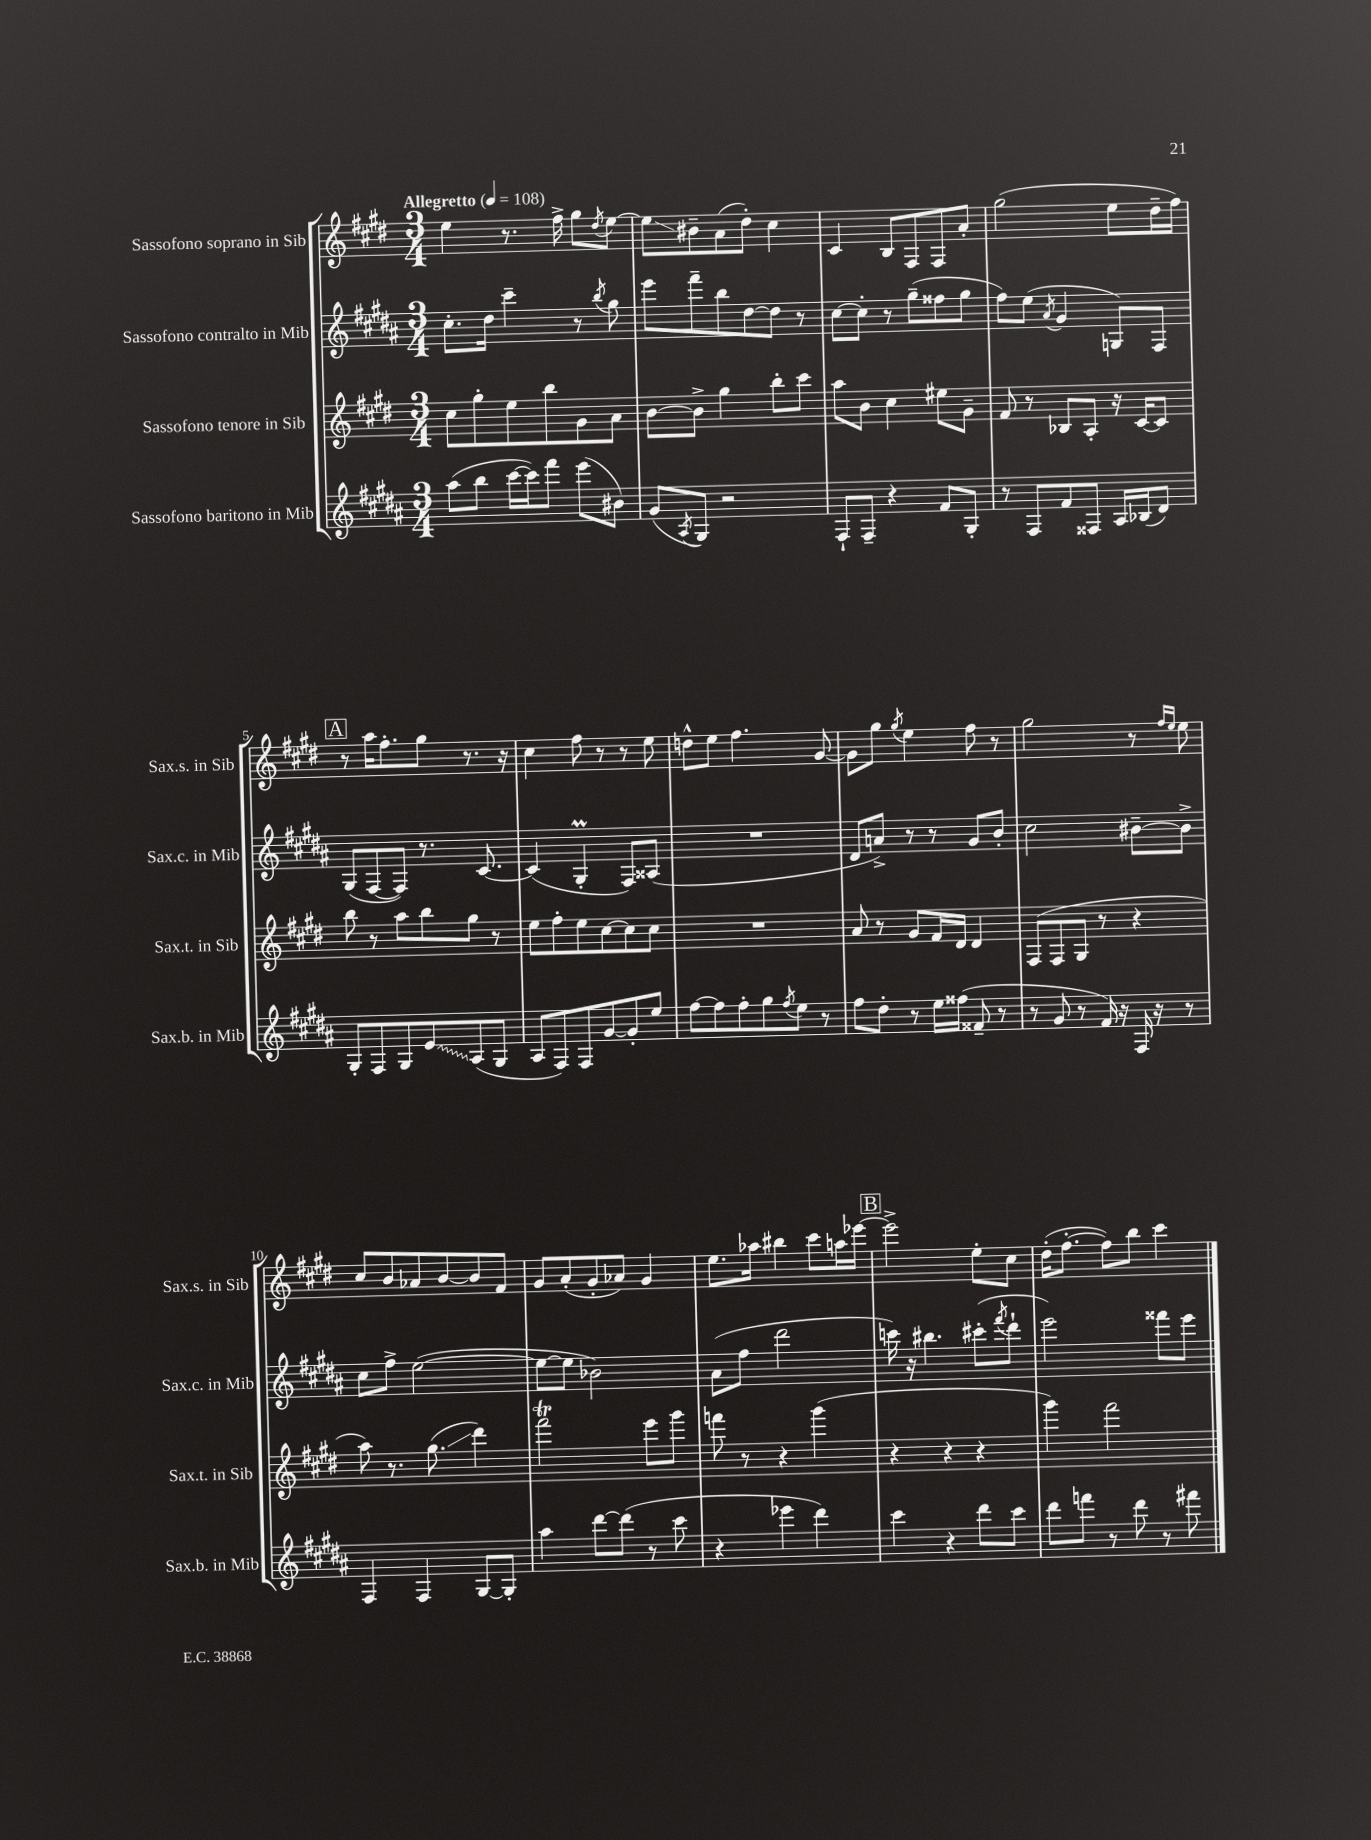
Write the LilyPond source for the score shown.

<<
\new StaffGroup <<
\new Staff = "s0" \with { instrumentName = "Sassofono soprano in Sib" shortInstrumentName = "Sax.s. in Sib" } {
    \clef treble \key e \major \numericTimeSignature \time 3/4 \tempo "Allegretto" 4 = 108
    e''4 r8. fis''16-> gis''8 \acciaccatura { dis''8 } e''8~ |
    e''8\glissando bis'8-- a'8( dis''8-.) cis''4 |
    cis'4 b8 fis8 fis8 a'8-. |
    gis''2( e''8 dis''16-- fis''16) |
    \mark \markup { \box "A" } r8 a''16 fis''8.-. gis''8 r8. r16 |
    cis''4 fis''8 r8 r8 e''8 |
    d''8-^ e''8 fis''4. gis'8~ |
    gis'8 gis''8 \acciaccatura { gis''8 } e''4 fis''8 r8 |
    gis''2 r8 \grace { fis''16 e''16 } e''8 |
    cis''8 b'8 aes'8 b'8~ b'8 fis'8 |
    gis'8 a'8-.( gis'8-. aes'8) gis'4 |
    e''8. aes''16 bis''4 cis'''8 a''16 ees'''16~ |
    \mark \markup { \box "B" } ees'''2-> e''8-. cis''8 |
    dis''16-.( fis''8.~-. fis''8) b''8 cis'''4 \bar "|." |
}
\new Staff = "s1" \with { instrumentName = "Sassofono contralto in Mib" shortInstrumentName = "Sax.c. in Mib" } {
    \clef treble \key b \major \numericTimeSignature \time 3/4
    cis''8.-. dis''16 cis'''4-- r8 \acciaccatura { b''8 } gis''8 |
    e'''8 fis'''8-- b''8 dis''8~ dis''8 r8 |
    cis''8~ cis''8-. r8 gis''8--( fisis''8 gis''8 |
    fis''8) e''8( \acciaccatura { ais'8 } gis'4 g8) fis8 |
    \mark \markup { \box "A" } gis8( fis8~ fis8) r8. cis'8.~ |
    cis'4( gis4-.\prall fis8) aisis8( |
    R2. |
    dis'8 a'8->) r8 r8 gis'8 b'8-. |
    cis''2 bis'8~-- bis'8-> |
    cis''8 fis''8-> e''2~( |
    e''8~ e''8 bes'2) |
    ais'8( fis''8 dis'''2 |
    \mark \markup { \box "B" } c'''16) r16 bis''4. cis'''8-.( \acciaccatura { fis'''8 } dis'''8-! |
    e'''2) fisis'''8 e'''8 \bar "|." |
}
\new Staff = "s2" \with { instrumentName = "Sassofono tenore in Sib" shortInstrumentName = "Sax.t. in Sib" } {
    \clef treble \key e \major \numericTimeSignature \time 3/4
    cis''8 gis''8-. e''8 b''8 gis'8 a'8 |
    b'8~ b'8-> gis''4 b''8-. cis'''8 |
    a''8 b'8 cis''4 eis''8 gis'8-- |
    fis'8 r8 bes8 a8-. r16 cis'16~ cis'8 |
    \mark \markup { \box "A" } b''8 r8 a''8 b''8 gis''8 r8 |
    e''8 fis''8-. e''8 cis''8~ cis''8 cis''8 |
    R2. |
    a'8 r8 gis'8 fis'16 dis'16 dis'4 |
    fis8( fis8 gis8 r8 r4 |
    a''8) r8. gis''8.\glissando( dis'''4) |
    fis'''2\trill e'''8 gis'''8 |
    f'''8 r8 r4 gis'''4( |
    \mark \markup { \box "B" } r4 r4 r4 |
    gis'''4) fis'''2 \bar "|." |
}
\new Staff = "s3" \with { instrumentName = "Sassofono baritono in Mib" shortInstrumentName = "Sax.b. in Mib" } {
    \clef treble \key b \major \numericTimeSignature \time 3/4
    ais''8( b''8 cis'''16~ cis'''16) fis'''8 e'''8( bis'8) |
    gis'8( \acciaccatura { ais8 } gis8) r2 |
    fis8-! fis8-- r4 fis'8 gis8-. |
    r8 fis8 fis'8 fisis8 ais16 bes16( dis'8) |
    \mark \markup { \box "A" } gis8-. fis8 gis8 \once \override Glissando.style = #'zigzag e'8\glissando ais8( gis8 |
    ais8 fis8) fis8 gis'8~ gis'8-. e''8 |
    fis''8~ fis''8 fis''8-. gis''8 \acciaccatura { fis''8 } e''8 r8 |
    fis''8 dis''8-. r8 e''16 fisis''16( fisis'8-- r8 |
    r8 gis'8 r8 fis'16) r16 fis16 r16 r8 |
    fis4 fis4 gis8~ gis8-. |
    ais''4 dis'''8~ dis'''8( r8 cis'''8 |
    r4 ees'''4 dis'''4) |
    \mark \markup { \box "B" } cis'''4 r4 dis'''8 cis'''8 |
    dis'''8 f'''8 r8 dis'''8 r8 fis'''8 \bar "|." |
}
>>
>>
